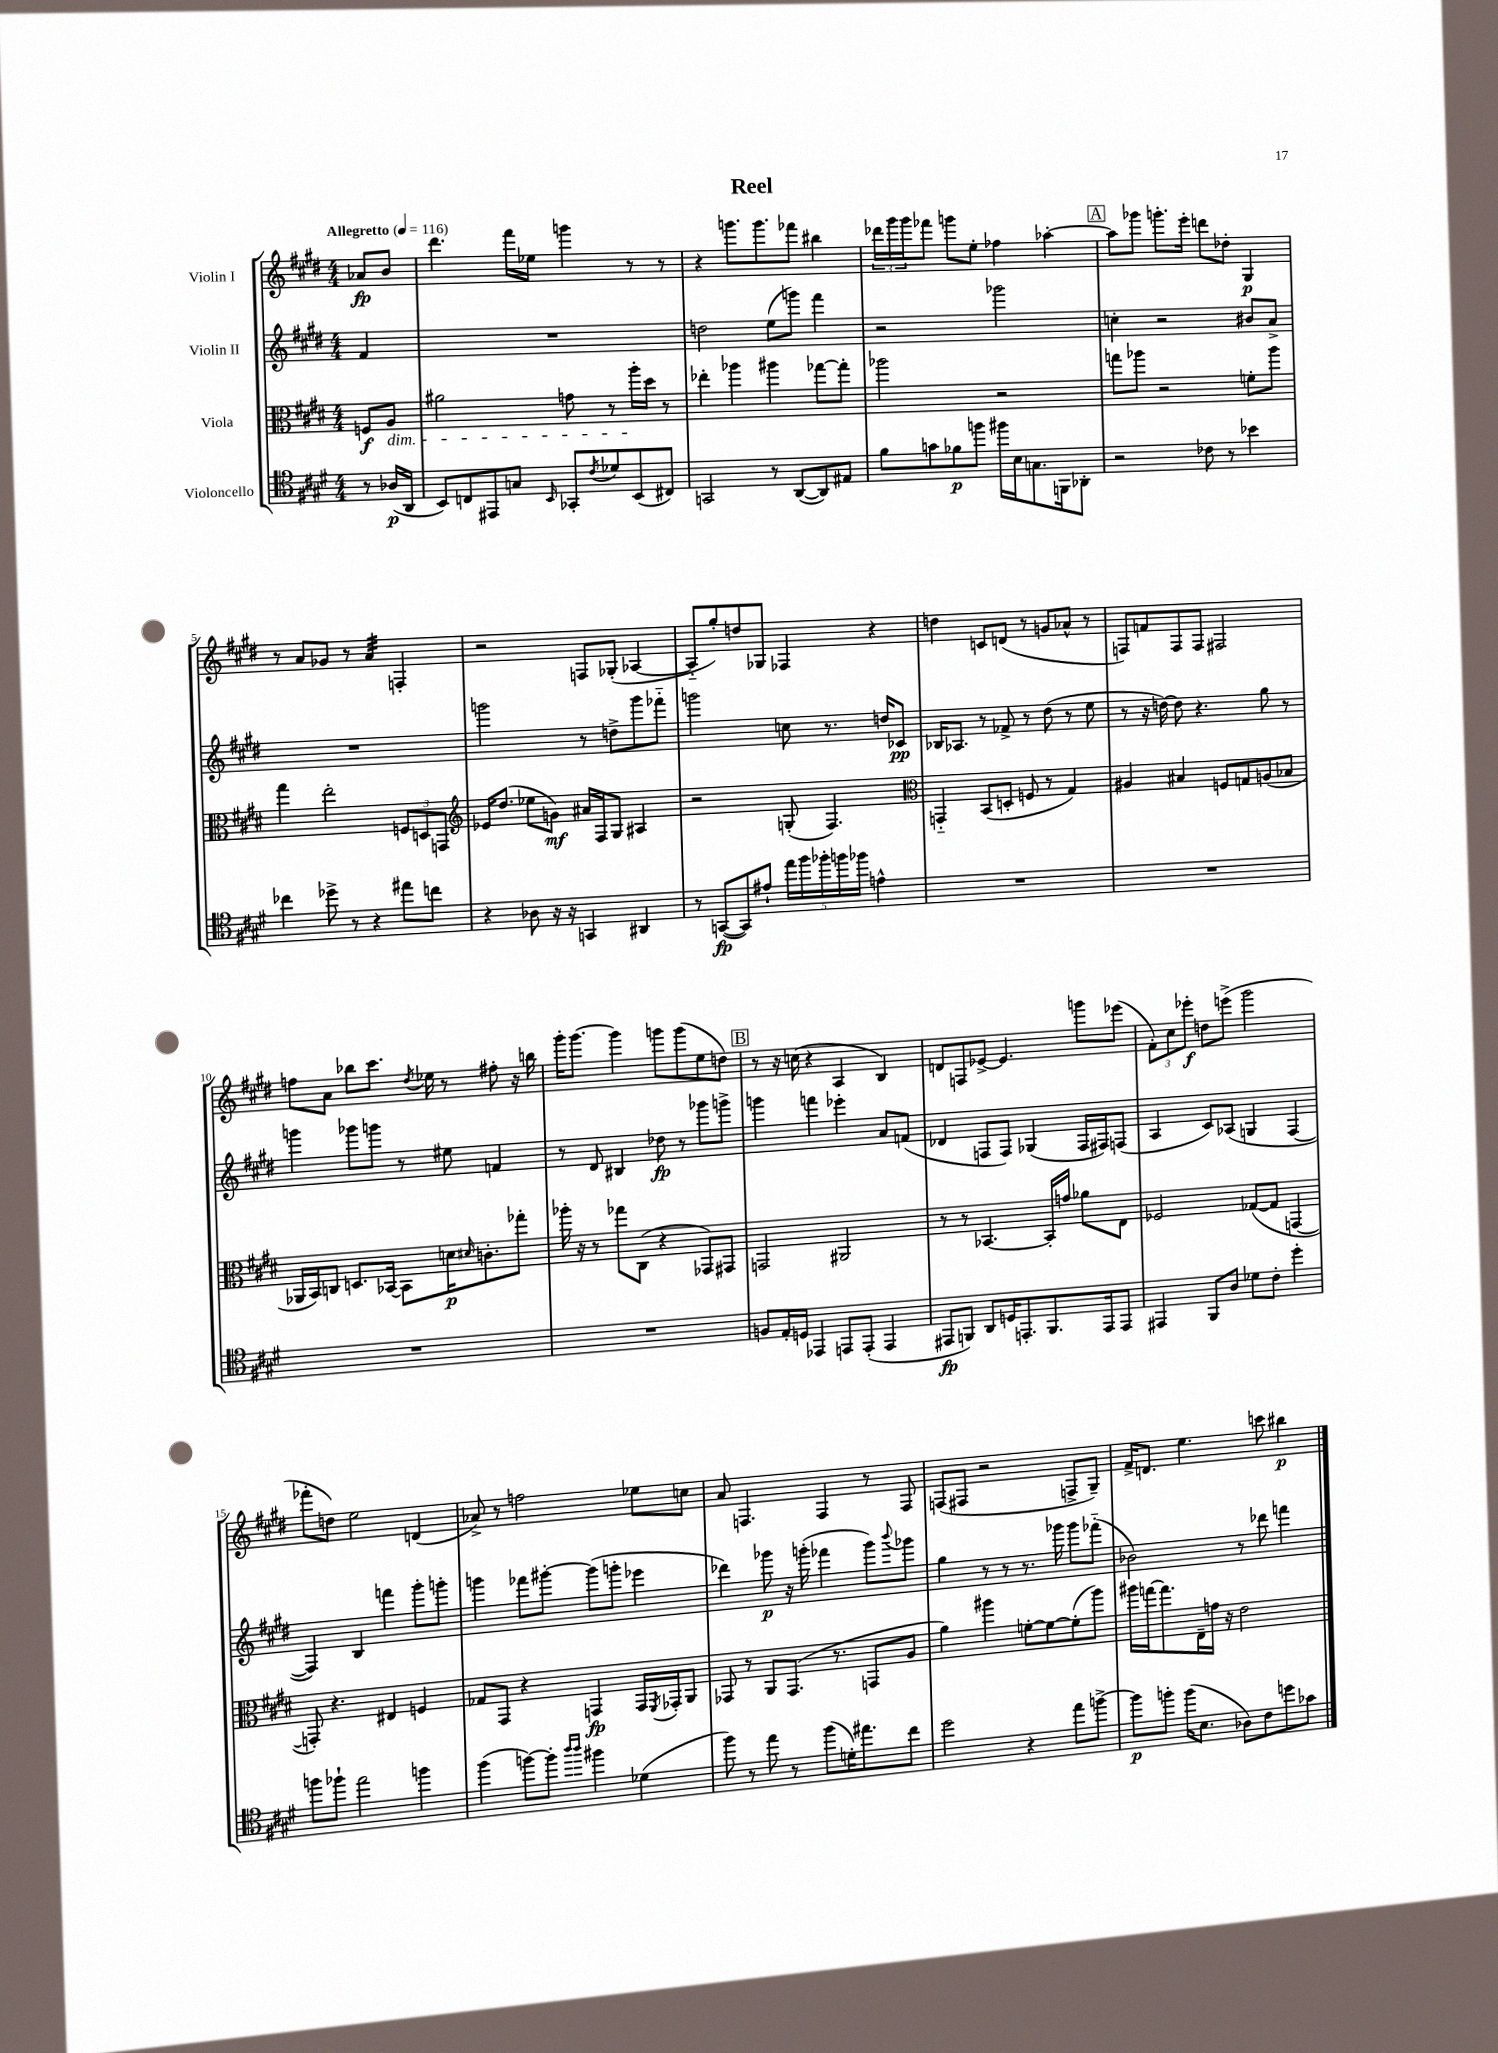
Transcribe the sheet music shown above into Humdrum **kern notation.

**kern	**kern	**kern	**kern
*staff4	*staff3	*staff2	*staff1
*clefC4	*clefC3	*clefG2	*clefG2
*k[f#c#g#d#]	*k[f#c#g#d#]	*k[f#c#g#d#]	*k[f#c#g#d#]
*M4/4	*M4/4	*M4/4	*M4/4
*MM116	*MM116	*MM116	*MM116
8r	8F	4f#	8a-
(16A-	8A	.	8b
16AA	.	.	.
=	=	=	=
8BB)	2a#	1r	4.ddd#
8C	.	.	.
8EE#	.	.	.
8G	.	.	16fff#
.	.	.	16ee-
16qqBB	.	.	.
8GG-'	8g	.	4ggg
8qc#	.	.	.
8d-	8r	.	.
(8BB	16aa'	.	8r
.	16dd#	.	.
8C#)	8r	.	8r
=	=	=	=
2GG	4ee-'	2dd	4r
.	4aa-	.	8.ggg
.	.	.	8.ggg
8r	4aa#	(8ee	.
([8AA	.	8ggg)	8fff-
8AA])	[8gg-	4fff#	4bb#
8E#	8gg-']	.	.
=	=	=	=
8f#	2aa-	2r	24ddd-
.	.	.	24ggg#
.	.	.	24ggg#
8g	.	.	8fff-
8f-	.	.	8ggg
8ff	.	.	8ee'
16ff#	2r	2ggg-	4ff-
16B	.	.	.
8.G	.	.	.
.	.	.	[4aa-'
16FF	.	.	.
8AA-'	.	.	.
=	=	=	=
2r	8gg	4cc'	8aa-]
.	8aa-	.	8ggg-
.	2r	2r	8.ggg'
.	.	.	16eee'
8c-	.	.	8ddd
8r	.	.	8dd-'
4b-	8f'	8b#	4G#
.	8aa-	8a^	.
=	=	=	=
4cc-	4gg#	1r	8r
.	.	.	8a
8dd-^	2ee'	.	8g-
8r	.	.	8r
4r	.	.	4a
8ee#	12F	.	4F'
.	12D	.	.
8cc	.	.	.
.	12GG	.	.
=	=	=	=
*	*clefG2	*	*
4r	16e-	2ggg	2r
.	(8.dd#	.	.
8A-	8ee-	.	.
16r	8g)	.	.
16r	.	.	.
4GG	16a#	8r	8F
.	16F#	.	.
.	8G#	8dd^	(8G-'
4AA#	4A#	8ggg	[4A-
.	.	8fff-'~	.
=	=	=	=
8r	2r	2ggg	8A-'~]
([8GG	.	.	8gg#')
8GG])	.	.	8dd
8e#`	.	.	8G-
20ee	(8G'	8cc	4F-
20ff#	.	.	.
20ff-'	.	.	.
.	4.F#)	8.r	.
20ff	.	.	.
20ff-	.	.	.
4e^^	.	.	4r
.	.	16dd	.
.	.	8c-	.
=	=	=	=
*	*clefC3	*	*
1r	4GG'~	16B-	4dd
.	.	8.A-	.
.	(8BB	8r	8c
.	8D'	8f-^	(8d
.	8F	8r	8r
.	8r	(8dd#	8g
.	4G#)	8r	8a-^^
.	.	8ee	8r
=	=	=	=
1r	4A#	8r	8F)
.	.	16r	8f
.	.	[16dd)	.
.	4B#	8dd]	8F
.	.	4.r	8F
.	8F	.	2F#
.	8G	.	.
.	(8A	8gg#	.
.	8B-	8r	.
=	=	=	=
1r	16AA-	4ggg	8ff
.	16BB)	.	.
.	8C	.	8a
.	8.D	8ggg-	8bb-
.	.	8ggg	8.ccc#
.	[16BB-	.	.
.	8BB-]	8r	.
.	.	.	8qdd#
.	.	.	16ee-
.	16d	8ee#	8r
.	16qqd#	.	.
.	8.c'	.	.
.	.	4f	8ff#'
.	8gg-'	.	16r
.	.	.	16bb
=	=	=	=
1r	16aa-'	8r	16ggg#'
.	16r	.	[8.ggg#
.	8r	8d#	.
.	8gg-	4B#	4ggg#]
.	(8C#	.	.
.	4r	8dd-	8ggg
.	.	8r	(8ggg
.	8GG-)	8ggg-	8ee
.	8GG#	8ggg^	8dd)
=	=	=	=
8F	2GG	4ggg	8r
16E'	.	.	16r
16D	.	.	(16cc
4EE-	.	4fff	4r
8EE	2AA#	4eee-'	4A
(8EE'	.	.	.
4EE	.	8a	4B)
.	.	(8f	.
=	=	=	=
8EE#	8r	4d-	8d
8FF)	8r	.	8F
8AA	[4.BB-	8F	[8e-^
16D	.	8F)	4.e-]
8.EE'	.	.	.
.	.	(4G-	.
8.FF	16BB-']	.	.
.	16g	.	.
.	8a-	16F	8ggg
16EE	.	16F#)	.
8EE	8E	(8F	(8eee-
=	=	=	=
4EE#	2F-	4A	12f#')
.	.	.	12cc#
.	.	.	12eee-'
8FF#	.	8c#)	8dd
8A	.	(8A-	(8eee^
8d-	([8G-	4G	2ggg#
8c#'	8G-]	.	.
4dd#'	[4GG	[4F#	.
=	=	=	=
8ff	8GG'])	4F#])	8fff-'
8ff-`	4.r	.	8dd)
2ee	.	4B	2ee
.	4E#	4fff	.
4ff	4F	8ggg#'	(4d
.	.	8ggg'	.
=	=	=	=
(4ff#	8G-	4ggg	8a-^)
.	8GG#	.	8r
[8ff)	4r	8fff-	2ff
8ff']	.	[8ggg#'	.
16qqaa	.	.	.
16qqaa	.	.	.
4ff#	4GG	(8ggg#]	.
.	.	8ggg'	.
(4d-	16GG	4eee-	8ee-
.	8qFF#	.	.
.	16GG-'	.	.
.	8AA	.	8cc
=	=	=	=
8ff#)	8GG-	4ddd-)	8a
8r	8r	.	4.F
8ee	8AA	8ggg-	.
8r	(8.GG-	16r	.
.	.	(16ggg'	.
(8ff#	.	4fff-	4F
.	8.r	.	.
16d')	.	.	.
8.ee#	.	.	.
.	8GG	8ggg)	8r
.	.	8qqbbb	.
8cc#	8A	8ggg-	8F
=	=	=	=
2dd#	4a)	4gg#	(8F
.	.	.	8F#
.	4aa#	8r	2r
.	.	8r	.
4r	[8f'	8.r	.
.	8f_	.	.
.	.	16ggg-	.
8ee	(8f']	8ggg-	8F^
[8ff^	8aa#)	(8fff-'~	8G#~)
=	=	=	=
8ff]	16aa#	2b-)	16f#^
.	[16gg	.	8.d
8ff'	8.gg]	.	.
(16ff	.	.	4.ee
8.B	16E~	.	.
.	16g	.	.
.	16r	.	.
8A-)	2e	8r	.
8c#	.	8ddd-	8ccc
8dd	.	4fff	4bb#
8g-	.	.	.
==	==	==	==
*-	*-	*-	*-
